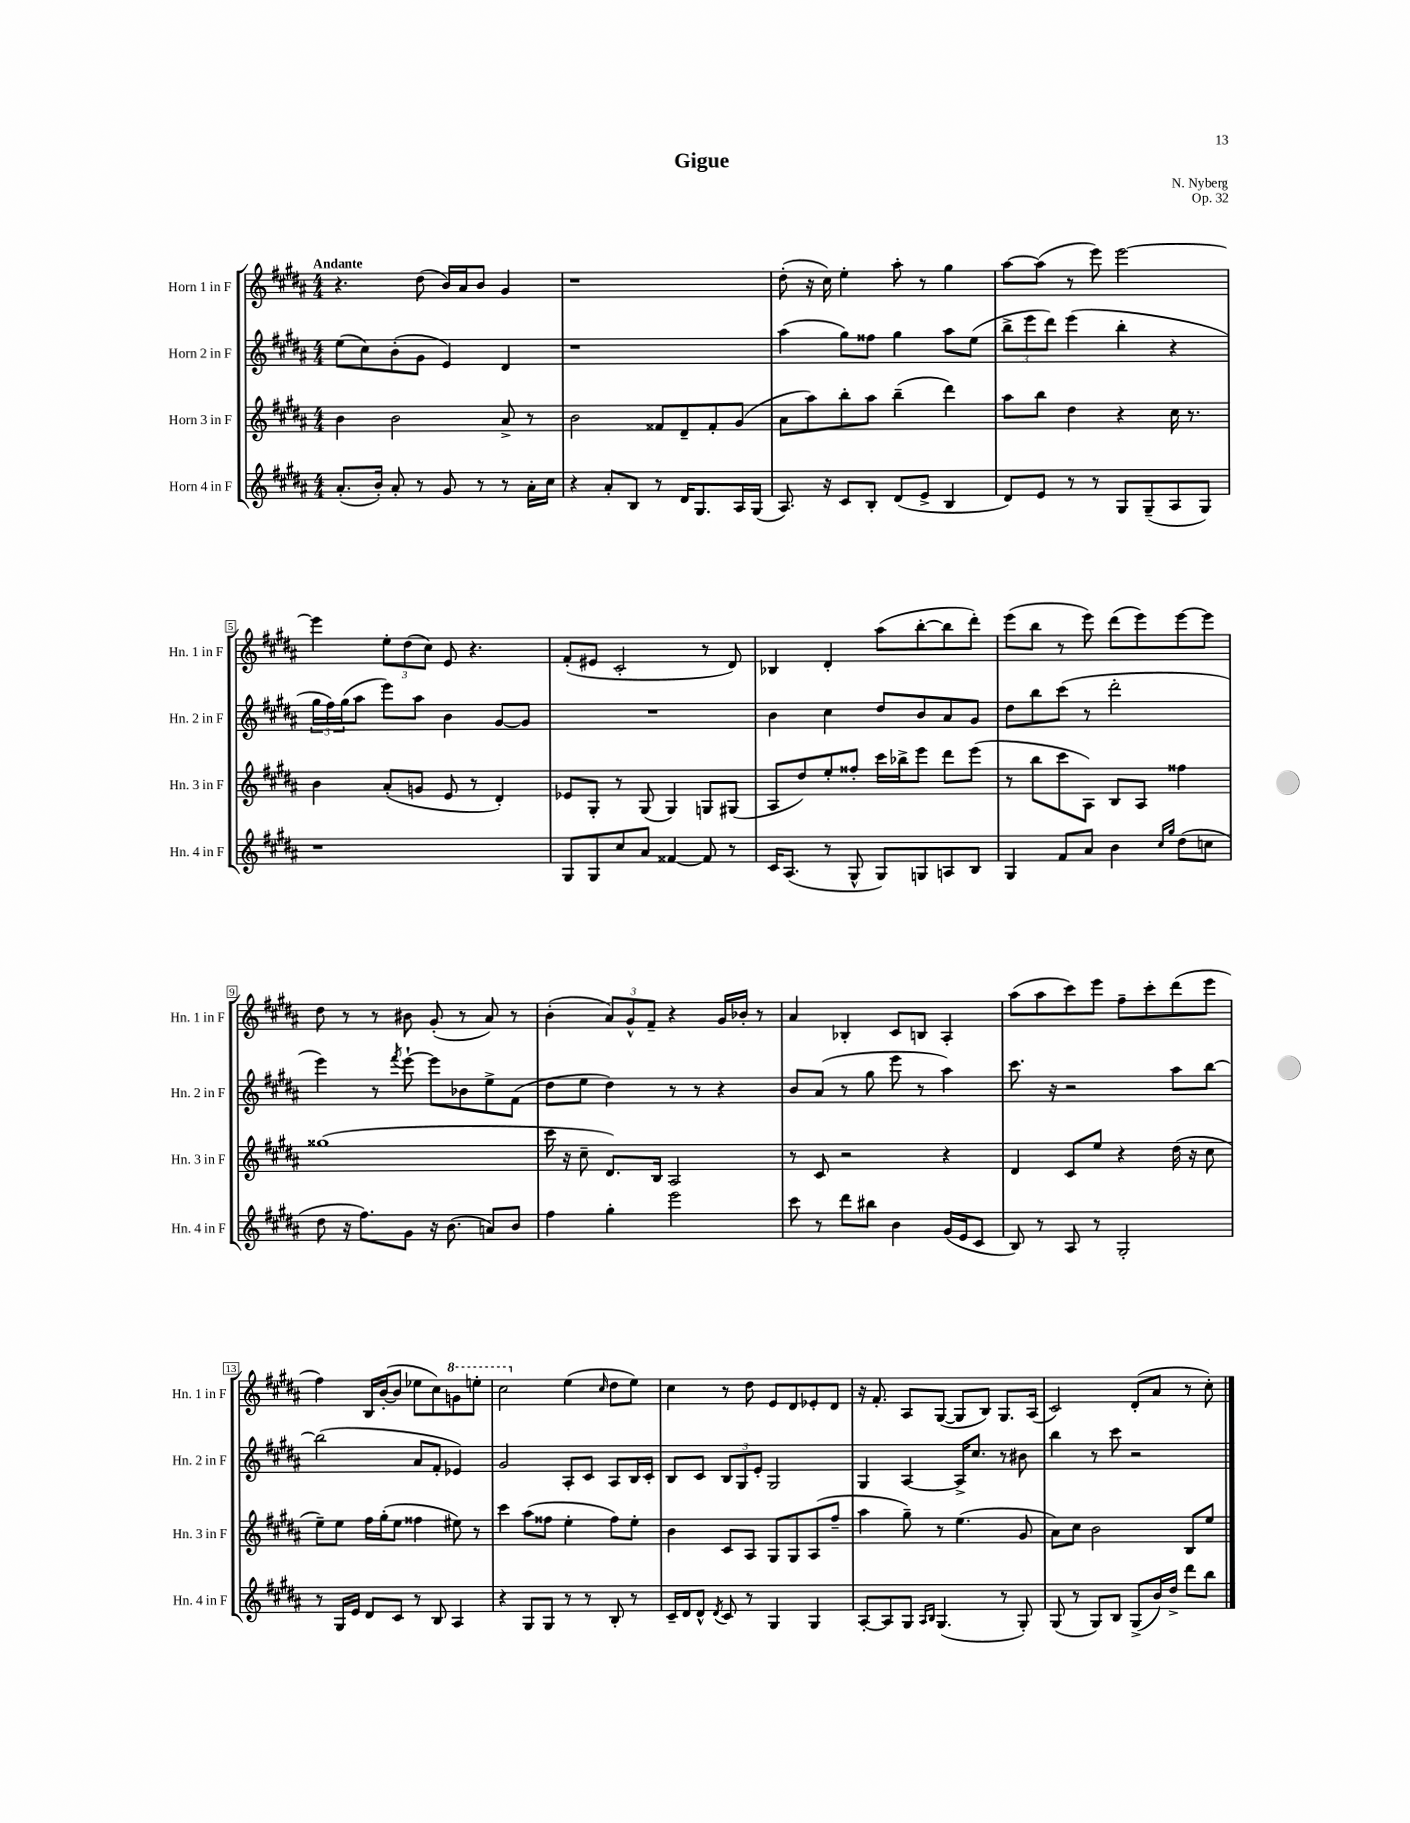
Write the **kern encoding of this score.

**kern	**kern	**kern	**kern
*part4	*part3	*part2	*part1
*staff4	*staff3	*staff2	*staff1
*I"Horn 4 in F	*I"Horn 3 in F	*I"Horn 2 in F	*I"Horn 1 in F
*I'Hn. 4 in F	*I'Hn. 3 in F	*I'Hn. 2 in F	*I'Hn. 1 in F
*clefG2	*clefG2	*clefG2	*clefG2
*k[f#c#g#d#a#]	*k[f#c#g#d#a#]	*k[f#c#g#d#a#]	*k[f#c#g#d#a#]
*M4/4	*M4/4	*M4/4	*M4/4
=1	=1	=1	=1
!	!	!	!LO:TX:a:B:t=Andante
(8.a#'/L	4b\	(8ee\L	4.r
.	.	8cc#\)	.
16b'/Jk)	.	.	.
8a#'/	2b\	(8b'\	.
8r	.	8g#\J	(8dd#\
8g#/	.	4e/)	16b/LL)
.	.	.	16a#/J
8r	.	.	8b/J
8r	8a#^/	4d#/	4g#/
16a#'\LL	8r	.	.
16cc#\JJ	.	.	.
=2	=2	=2	=2
4r	2b\	1r	1r
8a#'/L	.	.	.
8B/J	.	.	.
8r	8f##X/L	.	.
16d#/KL	8d#~/	.	.
8.G#/	.	.	.
.	8f##'/	.	.
16A#/L	(8g#/J	.	.
(16G#/JJ	.	.	.
=3	=3	=3	=3
8.A#/)	8a#\L	(4aa#\	(8dd#'\
.	8aa#\)	.	16r
16r	.	.	16cc#\)
8c#/L	8bb'\	8gg#\L)	4ee'\
8B'/J	8aa#\J	8ff##X\J	.
(8d#/L	(4bb~\	4gg#\	8aa#'\
8e^/J	.	.	8r
4B/	4ddd#\)	8aa#\L	4gg#\
.	.	(8ee\J	.
=4	=4	=4	=4
8d#/L)	8aa#\L	12bb^\L	[8aa#\L
.	.	12eee\	.
8e/J	8bb\J	.	(8aa#\J]
.	.	12ddd#\J)	.
8r	4dd#\	(4eee\	8r
8r	.	.	8eee\)
8G#/L	4r	4bb'\	[2eee\
(8G#~/	.	.	.
8A#/	16cc#\	4r	.
.	8.r	.	.
8G#/J)	.	.	.
!!LO:LB:g=z
=5	=5	=5	=5
1r	4b\	24gg#\LL	4eee\]
.	.	24ff#\)	.
.	.	(24gg#\J	.
.	.	8aa#\J	.
.	(8a#'/L	8eee\L)	12ee'\L
.	.	.	(12dd#\
.	8gn/J	8aa#\J	.
.	.	.	12cc#\J)
.	8e/	4b\	8e/
.	8r	.	4.r
.	4d#'/)	[8g#/L	.
.	.	8g#/J]	.
=6	=6	=6	=6
8G#/L	8e-X/L	1r	(8f#'/L
8G#/	8G#'/J	.	8e#X/J
8cc#/	8r	.	2c#'/
8a#/J	(8G#/	.	.
[4f##X/	4G#/)	.	.
8f##/]	8Gn/L	.	8r
8r	(8G#X/J	.	8d#/)
=7	=7	=7	=7
16c#/KL	8A#/L	4b\	4B-X/
(8.A#/J	.	.	.
.	8dd#/)	.	.
8r	8ee'/	4cc#\	4d#'/
8G#^^/	8ff##X'/J	.	.
8G#/L)	16ccc#\LL	8dd#/L	(8aa#\L
.	16bb-X^\J	.	.
8Gn/	8eee\J	8b/	[8bb'\
8An/	8ddd#\L	8a#/	8bb\]
8B/J	(8eee\J	8g#/J	8ddd#'\J)
=8	=8	=8	=8
4G#/	8r	8dd#\L	(8eee\L
.	8bb\L	8bb\	8bb\J
8f#/L	8ccc#\	(8ccc#\J	8r
8a#/J	8A#\J)	8r	8eee\)
4b\	8B/L	2ddd#'\	(8ddd#\L
.	8A#/J	.	8eee\)
16qqcc#/LL	.	.	.
16qqgg#/JJ	.	.	.
(8dd#\L	4ff##X\	.	[8eee\
8ccn\J	.	.	8eee\J]
!!LO:LB:g=z
=9	=9	=9	=9
8dd#\	(1gg##X	4eee\)	8dd#\
16r	.	.	8r
8.ff#\L)	.	.	.
.	.	8r	8r
.	.	8qfff#/	.
8g#\J	.	[8eee`\	8b#X\
16r	.	8eee\L]	(8g#'/
(8.b\	.	.	.
.	.	8b-X\	8r
8an/L)	.	8ee^\	8a#/)
8b/J	.	(8f#\J	8r
=10	=10	=10	=10
4ff#\	16ccc#\	8dd#\L	(4b'\
.	16r	.	.
.	8cc#~\	8ee\J	.
4gg#'\	8.d#/L)	4dd#\)	12a#/L)
.	.	.	12g#^^/
.	.	.	12f#~/J
.	16B/Jk	.	.
2eee\	2A#/	8r	4r
.	.	8r	.
.	.	4r	16g#/LL
.	.	.	16b-X'/JJ
.	.	.	8r
=11	=11	=11	=11
8ccc#\	8r	8b/L	4a#/
8r	8c#/	(8a#/J	.
8ddd#\L	2r	8r	4B-X'/
8bb#X\J	.	8gg#\	.
4b\	.	8eee\	8c#/L
.	.	8r	8Bn/J
(16g#/LL	4r	4aa#\)	4A#'/
16e/J	.	.	.
8c#/J	.	.	.
=12	=12	=12	=12
8B/)	4d#/	8.ccc#\	(8aa#\L
8r	.	.	8aa#\
.	.	16r	.
8A#/	8c#/L	2r	8ccc#\)
8r	8ee/J	.	8eee\J
2G#'/	4r	.	8ff#~\L
.	.	.	8ccc#'\
.	(16dd#\	8aa#\L	(8ddd#\
.	16r	.	.
.	8cc#\	[8bb\J	8eee\J
!!LO:LB:g=z
=13	=13	=13	=13
8r	8ee~\L)	(2bb\]	4ff#\)
16G#/LL	8ee\J	.	.
16e/JJ	.	.	.
8d#/L	16ff#\LL	.	16B/LL
.	(16gg#'\J	.	([16b'/J
8c#/J	8ee\J	.	8b/J]
8r	4ff##X\	8a#/L	8ee-X\L
8B/	.	8f#'/J	8cc#\)
*	*	*	*8va
4A#/	8ee#X\)	4e-X/)	8ggn\
.	8r	.	8eeen'\J
=14	=14	=14	=14
4r	4ccc#\	2g#/	2ccc#\
8G#/L	(8aa#\L	.	.
8G#/J	8ff##X\J	.	.
*	*	*	*X8va
8r	4ee'\	8A#'/L	(4ee\
8r	.	8c#/J	.
.	.	.	16qqcc#/
8B'/	8ff##\L)	8A#/L	8dd#\L
8r	8ee'\J	16B/L	8ee\J)
.	.	16c#'/JJ	.
=15	=15	=15	=15
16c#~/LL	4b\	8B/L	4cc#\
16d#/J	.	.	.
8d#^^/J	.	8c#/J	.
8qd#/	.	.	.
8c#/	8c#/L	12B/L	8r
.	.	12G#/	.
8r	8A#/J	.	8dd#\
.	.	12e'/J	.
4G#/	8G#/L	2G#/	8e/L
.	8G#/	.	8d#/
4G#/	(8A#/	.	8e-X'/
.	8ff#~/J	.	8d#/J
=16	=16	=16	=16
[8A#'/L	4aa#\	4G#/	16r
.	.	.	8.f#'/
8A#/]	.	.	.
8G#/J	8gg#~\)	[4A#/	8A#/L
16qqA#/LL	.	.	.
16qqB/JJ	.	.	.
(4.G#/	8r	.	([8G#/J
.	(4.ee\	16A#^/KL]	8G#/L]
.	.	8.cc#/J	.
.	.	.	8B/J)
8r	.	8r	8.G#/L
8G#'/)	8g#/	8b#X\	.
.	.	.	(16A#/Jk
=17	=17	=17	=17
(8G#/	8a#\L)	4bb\	2c#/)
8r	8cc#\J	.	.
8G#/L)	2b\	8r	.
8B/J	.	8ccc#\	.
(8G#^/L	.	2r	(8d#'/L
16b/L)	.	.	8a#/J
16dd#^/JJ	.	.	.
8ddd#\L	8B/L	.	8r
8bb\J	8ee/J	.	8cc#'\)
==	==	==	==
*-	*-	*-	*-
